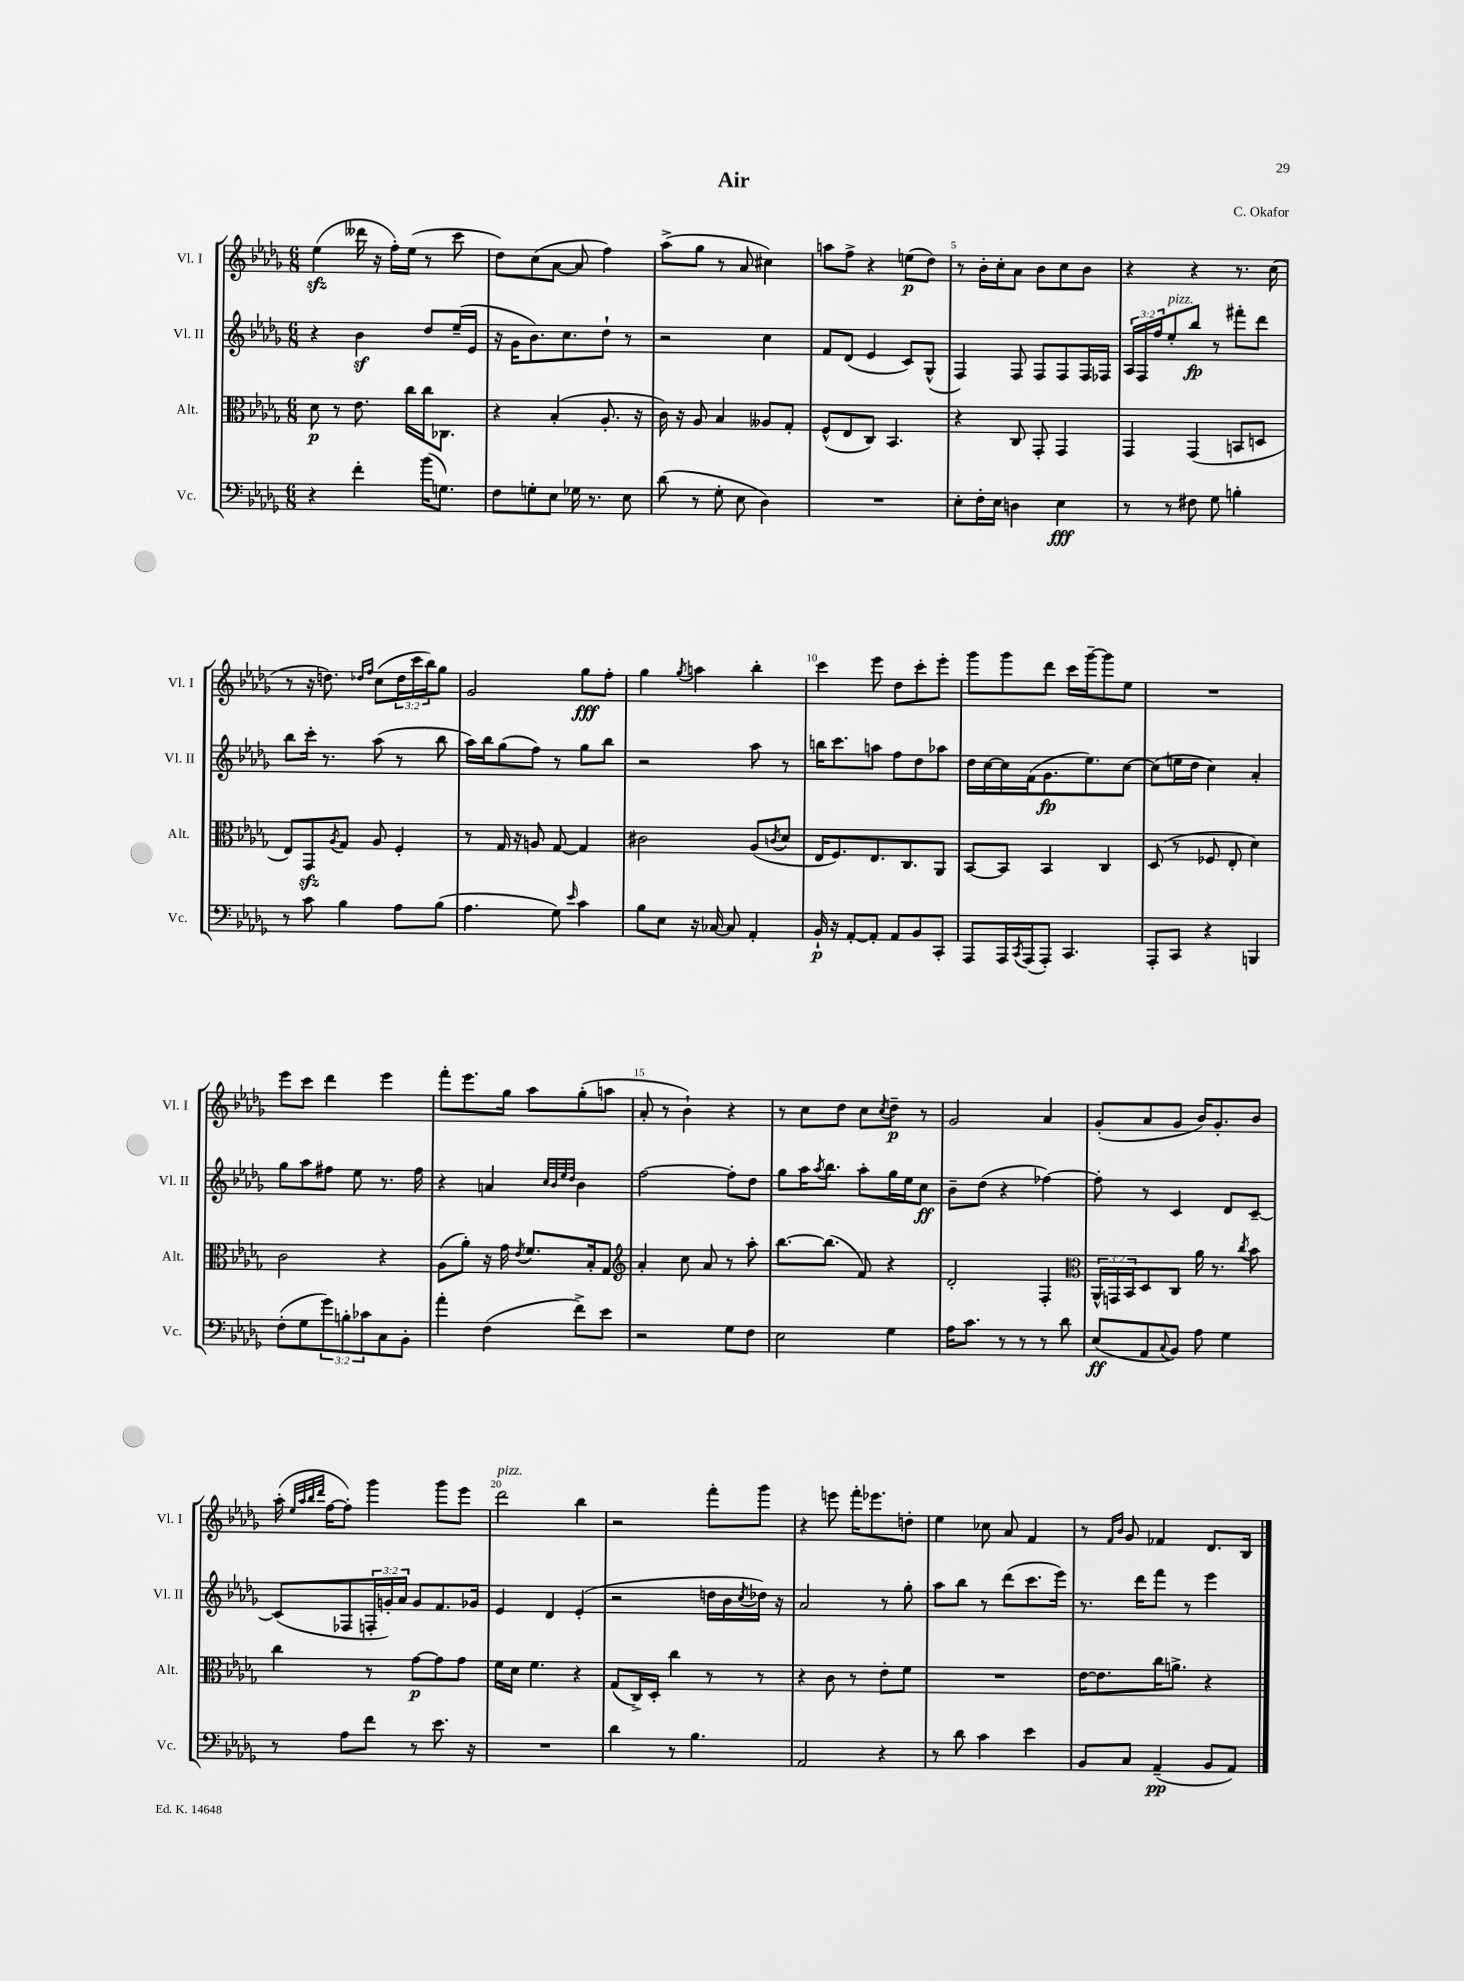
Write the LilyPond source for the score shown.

\header { title = "Air" composer = "C. Okafor" }
<<
\new StaffGroup <<
\new Staff = "s0" \with { instrumentName = "Vl. I" shortInstrumentName = "Vl. I" } {
    \clef treble \key des \major \numericTimeSignature \time 6/8 \override Staff.TupletNumber.text = #tuplet-number::calc-fraction-text
    ees''4\sfz( deses'''16 r16 f''16-.) ees''16( r8 c'''8 |
    des''8) c''8( aes'8~ aes'8 f''4) |
    aes''8->( ges''8 r8 aes'8 cis''4) |
    a''8 f''8-> r4 e''8\p( des''8) |
    r8 bes'16-. c''16-. aes'8 bes'8 c''8 bes'8 |
    r4 r4 r8. c''16( |
    r8 r16 d''8.) \grace { des''16 f''16 } c''8( \tuplet 3/2 { des''16 c'''16 bes''16) } ges''8 |
    ges'2 ges''8\fff f''8-. |
    ges''4 \acciaccatura { ges''8 } a''4 bes''4-. |
    c'''4 ees'''8 des''8 c'''8-. ees'''8-. |
    ges'''8 ges'''8 des'''8 c'''16 ges'''16~-- ges'''8 ees''8 |
    R2. |
    ees'''8 c'''8 des'''4 ees'''4 |
    f'''8-. ees'''8. ges''16 aes''8 ges''8-.( a''8 |
    aes'8-. r8 bes'4-!) r4 |
    r8 c''8 des''8 c''8 \acciaccatura { c''8 } des''8--\p r8 |
    ges'2 aes'4 |
    ges'8-.( aes'8 ges'8 bes'16) ges'8.-. bes'8 |
    aes''16-.( \grace { ees''32 aes''32 bes''32 des'''32 } f''16~ f''8-.) ges'''4 ges'''8 ees'''8 |
    des'''2^\markup { \italic "pizz." } bes''4 |
    r2 f'''8-. ges'''8 |
    r4 e'''8 f'''16-. ees'''8. d''8-. |
    ees''4 ces''8 aes'8 f'4 |
    r8 \grace { f'16 bes'16 } ges'8 fes'4 des'8. bes16 \bar "|." |
}
\new Staff = "s1" \with { instrumentName = "Vl. II" shortInstrumentName = "Vl. II" } {
    \clef treble \key des \major \numericTimeSignature \time 6/8 \override Staff.TupletNumber.text = #tuplet-number::calc-fraction-text
    r4 bes'4\sf des''8 ees''16--( ees'16 |
    r16 ges'16 bes'8.) c''8. des''8-! r8 |
    r2 c''4 |
    f'8 des'8( ees'4 c'8) ges8-^( |
    f4) f8 f8 f8 f16 fes16 |
    \tuplet 3/2 { aes16 f16 f''16 } ees''8-.^\markup { \italic "pizz." } bes''8\fp r8 fis'''8-. des'''8 |
    bes''8 c'''16-. r8. aes''8( r8 bes''8 |
    aes''16) bes''16 ges''8( f''8) r8 ges''8 bes''8 |
    r2 aes''8 r8 |
    b''16 c'''8. a''8 f''8 des''8 aes''8 |
    des''16 c''16~ c''16 f'16( ges'8.\fp ees''8.) c''8~ |
    c''8( e''16 des''16 c''4) aes'4-. |
    ges''8 aes''8 fis''8 ees''8 r8. fis''16 |
    r4 a'4 \grace { c''32 bes'32 ees''32 des''32 } bes'4 |
    f''2~ f''8-. des''8 |
    ges''8 aes''16 \acciaccatura { aes''8 } bes''8. aes''8-. ges''16 ees''16 c''8\ff |
    bes'8-- des''8( r4 fes''4~) |
    fes''8-. r8 c'4 des'8 c'8~-- |
    c'8( fes8 \tuplet 3/2 { f16-. g'16-.) aes'16 } g'8 f'8. ges'16 |
    ees'4 des'4 ees'4-.( |
    r2 d''16 bes'16 \acciaccatura { c''8 } des''16) r16 |
    aes'2 r8 ges''8-. |
    aes''8 bes''8 r8 des'''8( c'''8. ees'''16) |
    r8. des'''16 f'''8 r8 ees'''4 \bar "|." |
}
\new Staff = "s2" \with { instrumentName = "Alt." shortInstrumentName = "Alt." } {
    \clef alto \key des \major \numericTimeSignature \time 6/8 \override Staff.TupletNumber.text = #tuplet-number::calc-fraction-text
    des'8\p r8 ees'8. c''16 c''16 ces8. |
    r4 bes4-.( aes8.-. r16 |
    c'16) r16 aes8 bes4 aeses8 ges8-. |
    f8-^( ees8 c8) bes,4. |
    r4 c8 ges,8-. ges,4 |
    ges,4 ges,4( b,8 d8 |
    ees8) ges,8\sfz \acciaccatura { aes8 } ges8 aes8 f4-. |
    r8 ges16 r16 a8 ges8~ ges4 |
    cis'2 aes8( \acciaccatura { c'8 } des'8 |
    ees16 f8.) ees8. c8. aes,8 |
    bes,8~ bes,8 bes,4 c4 |
    des8( r8 fes8 ees8-. des'4) |
    c'2 r4 |
    aes8( aes'8-.) r16 ges'16 \acciaccatura { ees'8 } f'8. bes16-. ges8 |
    \clef treble aes'4-. c''8 aes'8 r8 aes''8-. |
    bes''8.~ bes''8.( f'8) r4 |
    des'2-. f4-. |
    \clef alto \tuplet 3/2 { aes,16-^ g,16 bes,16 } des8 c8 aes'16 r8. \acciaccatura { c''8 } bes'8 |
    c''4 r8 ges'8~\p ges'8 ges'8 |
    f'16 des'16 f'4. r4 |
    ges8( c16->) des16-. c''4 r8 r8 |
    r4 c'8 r8 ees'8-. f'8 |
    R2. |
    ees'16~ ees'8. c''16 a'8.-> r4 \bar "|." |
}
\new Staff = "s3" \with { instrumentName = "Vc." shortInstrumentName = "Vc." } {
    \clef bass \key des \major \numericTimeSignature \time 6/8 \override Staff.TupletNumber.text = #tuplet-number::calc-fraction-text
    r4 f'4-. bes'16( g8.) |
    f8 g8-. ees8 ges16 r8. ees8 |
    des'8( r8 ges8-. ees8 des4) |
    R2. |
    ees8-. f16-. ees16 d4 ees4\fff |
    r8 r8 fis8 ges8 b4-. |
    r8 c'8 bes4 aes8 bes8( |
    aes4. ges8) \grace { ees'16 } c'4 |
    bes8 ees8 r16 ces16~ ces8 aes,4-. |
    bes,16-!\p r16 aes,8~-. aes,8-. aes,8 bes,8 c,8-. |
    aes,,8 aes,,16 \acciaccatura { c,8 } aes,,16( aes,,8-.) c,4. |
    aes,,8-. c,8 r4 b,,4 |
    f8-.( ges8 \tuplet 3/2 { ges'8) b8-. ces'8 } c8 bes,8-. |
    aes'4-. f4( f'8->) ees'8 |
    r2 ges8 f8 |
    ees2 ges4 |
    aes16 c'8. r8 r8 r8 des'8 |
    ees8\ff( aes,8 \appoggiatura { c8 } bes,8) aes8 ges4 |
    r8 aes8 f'8 r8 ees'8. r16 |
    R2. |
    des'4 r8 bes4. |
    aes,2 r4 |
    r8 des'8 c'4 ees'4 |
    bes,8 c8 aes,4--\pp( bes,8 aes,8) \bar "|." |
}
>>
>>
\layout { \context { \Score \override BarNumber.break-visibility = ##(#f #t #t) barNumberVisibility = #(every-nth-bar-number-visible 5) } }
